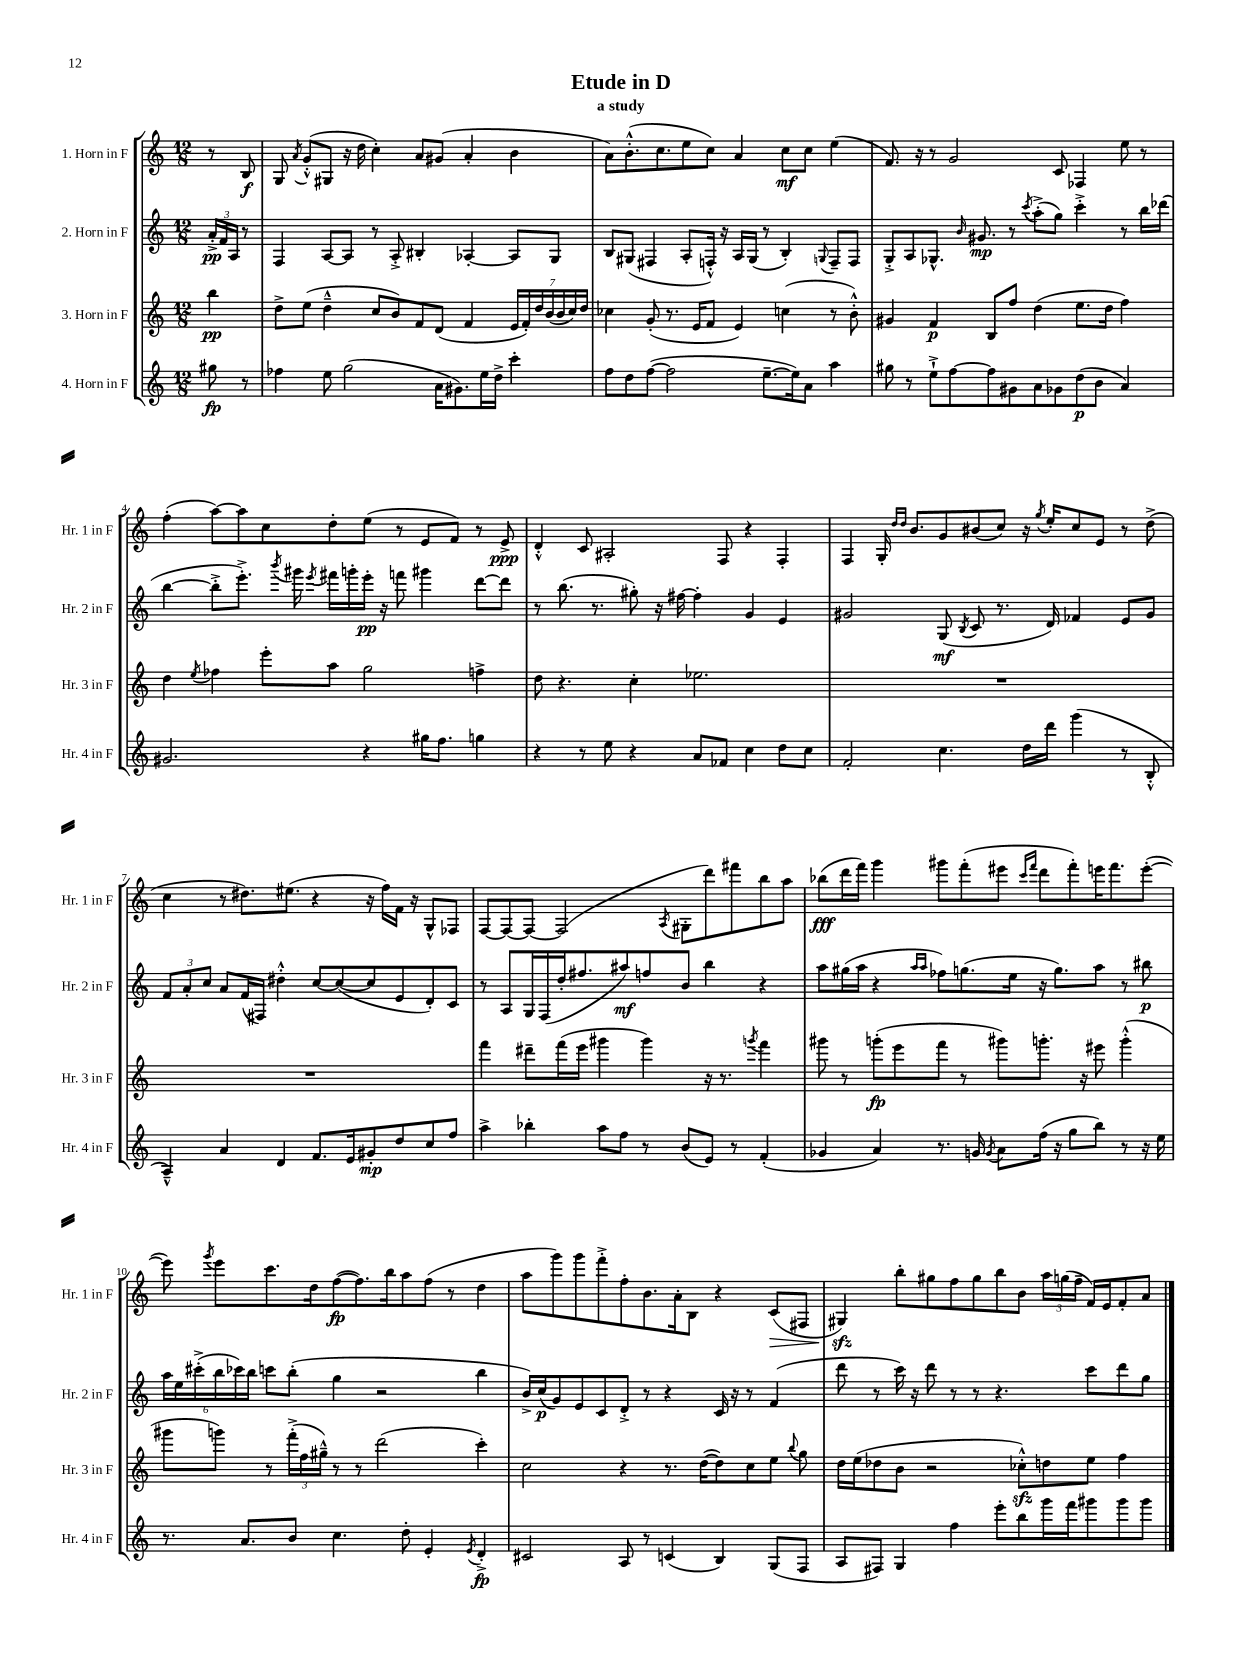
\header { title = "Etude in D" subtitle = "a study" }
<<
\new StaffGroup <<
\new Staff = "s0" \with { instrumentName = "1. Horn in F" shortInstrumentName = "Hr. 1 in F" } {
    \clef treble \key c \major \numericTimeSignature \time 12/8 \partial 4
    \autoBeamOff r8 b8\f |
    g8 \acciaccatura { a'8 } g'8[-.-^( gis8] r16 d''16 c''4-.) a'8[ gis'8]( a'4-. b'4 |
    a'8[) b'8.-.-^( c''8. e''8 c''8]) a'4 c''8[\mf c''8] e''4( |
    f'8.) r16 r8 g'2 c'8 fes4 e''8 r8 |
    f''4-.( a''8[~) a''8 c''8 d''8-. e''8]( r8 e'8[ f'8]) r8 e'8->\ppp |
    d'4-.-^ c'8 ais2-. f8 r4 f4-. |
    f4 g16-. \grace { d''16[ d''16] } b'8.[ g'8 bis'8( c''8]) r16 \acciaccatura { g''8 } e''16[-. c''8 e'8] r8 d''8->( |
    c''4 r8 dis''8.[) eis''8.]( r4 r16 f''16[) f'16] r16 g8[-^ fes8] |
    f8[~ f8~ f8]~ f2( \acciaccatura { a8 } gis8[-. d'''8) fis'''8 b''8 a''8] |
    bes''8[\fff( d'''16 f'''16]) g'''4 gis'''8[ f'''8-.( eis'''8] \grace { c'''16[ f'''16] } d'''8[ f'''8-.) e'''16 f'''8. e'''8]~-.( |
    e'''8) \acciaccatura { g'''8 } e'''8[ c'''8. d''16 f''8~\fp( f''8.) b''16 a''8 f''8]( r8 d''4 |
    a''8[ g'''8) g'''8 f'''8-.-> f''8-. b'8. a'16-. b8] r4 c'8[\>( fis8] |
    gis4\sfz\!) b''8[-. gis''8 f''8 gis''8 b''8 b'8] \tuplet 3/2 { a''16[ g''16( f''16]-- } f'16[) e'16 f'8-. a'8] \bar "|." |
}
\new Staff = "s1" \with { instrumentName = "2. Horn in F" shortInstrumentName = "Hr. 2 in F" } {
    \clef treble \key c \major \numericTimeSignature \time 12/8 \partial 4
    \autoBeamOff \tuplet 3/2 { a'16[-.->\pp f'16 a16] } r8 |
    f4 a8[~ a8] r8 a8-.-> bis4-. aes4~-. aes8[ g8] |
    b8[ gis8]( fis4 a8[-. f16]-.-^) r16 a16[ gis16]( r8 b4-.) \appoggiatura { g8 } f8[-- f8] |
    g8[-.-> a8 ges8.]-^ \grace { b'16 } gis'8.\mp r8 \acciaccatura { c'''8 } a''8[-.->( g''8]) c'''4-.-> r8 b''16[ des'''16]( |
    b''4~ b''8[-.-> e'''8.]-.->) \acciaccatura { b'''8 } gis'''16 \acciaccatura { e'''8 } fis'''16[ g'''16-. e'''16]-.\pp r16 f'''8 gis'''4 d'''8[~ d'''8] |
    r8 b''8.( r8. gis''8-.) r16 fis''16~ fis''4-. g'4 e'4 |
    gis'2 g8\mf( \acciaccatura { b8 } c'8 r8. d'16) fes'4 e'8[ gis'8] |
    \tuplet 3/2 { f'8[ a'8-. c''8] } a'8[ f'16( fis16]) dis''4-.-^ c''8[~ c''8~( c''8 e'8 d'8-.) c'8] |
    r8 a8[ g16 f16( d''16-. fis''8. ais''8\mf) f''8 b'8] b''4 r4 |
    a''8[ gis''16( a''16] r4 \grace { a''16[ a''16] } fes''8[) g''8.( e''16] r16 g''8.[) a''8] r8 bis''8\p |
    \tuplet 6/4 { a''16[ e''16 cis'''16-.->( b''16 ces'''16) b''16] } c'''8[ b''8]-.( g''4 r2 b''4 |
    b'16[->) c''16\p( g'8) e'8 c'8 d'8]-.-> r8 r4 c'16 r16 r8 f'4( |
    d'''8 r8 c'''16) r16 d'''8 r8 r8 r4. c'''8[ d'''8 g''8] \bar "|." |
}
\new Staff = "s2" \with { instrumentName = "3. Horn in F" shortInstrumentName = "Hr. 3 in F" } {
    \clef treble \key c \major \numericTimeSignature \time 12/8 \partial 4
    \autoBeamOff b''4\pp |
    d''8[-> e''8]( d''4---^ c''8[ b'8) f'8 d'8]( f'4 \tuplet 7/4 { e'16[ f'16-.) d''16 b'16( b'16 c''16) d''16] } |
    ces''4 g'8-.( r8. e'16[ f'8] e'4) c''4( r8 b'8-.-^) |
    gis'4 f'4\p b8[ f''8] d''4( e''8.[ d''16] f''4) |
    d''4 \acciaccatura { e''8 } fes''4 e'''8[-. a''8] g''2 f''4-> |
    d''8 r4. c''4-. ees''2. |
    R1. |
    R1. |
    f'''4 dis'''8[-- f'''16( e'''16] gis'''4 gis'''4) r16 r8. \acciaccatura { g'''8 } f'''4 |
    gis'''8 r8 g'''8[-.\fp( e'''8 f'''8] r8 gis'''8[) g'''8.]-. r16 eis'''8 g'''4-.-^( |
    gis'''8[ g'''8]) r8 \tuplet 3/2 { f'''16[-.->( f''16 gis''16]---^) } r8 r8 d'''2( c'''4-.) |
    c''2 r4 r8. d''16[~( d''8) c''8 e''8] \appoggiatura { b''8 } g''8 |
    d''16[ e''16( des''8 b'8] r2 ces''8[-.-^\sfz) d''8 e''8] f''4 \bar "|." |
}
\new Staff = "s3" \with { instrumentName = "4. Horn in F" shortInstrumentName = "Hr. 4 in F" } {
    \clef treble \key c \major \numericTimeSignature \time 12/8 \partial 4
    \autoBeamOff gis''8\fp r8 |
    fes''4 e''8 g''2( a'16[ gis'8.) e''16 d''16]-> c'''4-. |
    f''8[ d''8 f''8]~( f''2 e''8.[~-- e''16) a'8] a''4 |
    gis''8 r8 e''8[-!-> f''8~ f''8 gis'8 a'8 ges'8 d''8\p( b'8] a'4) |
    gis'2. r4 gis''16[ f''8.] g''4 |
    r4 r8 e''8 r4 a'8[ fes'8] c''4 d''8[ c''8] |
    f'2-. c''4. d''16[ d'''16] g'''4( r8 b8-.-^ |
    a4---^) a'4 d'4 f'8.[ e'16 gis'8-.\mp d''8 c''8 f''8] |
    a''4-> bes''4-. a''8[ f''8] r8 b'8[( e'8]) r8 f'4-.( |
    ges'4 a'4) r8. g'16 \acciaccatura { g'8 } a'8[ f''16]( r16 g''8[ b''8]) r8 r16 e''16 |
    r8. a'8.[ b'8] c''4. d''8-. e'4-. \acciaccatura { e'8 } d'4-.->\fp |
    cis'2 a8 r8 c'4( b4) g8[( f8] |
    a8[ fis8]) g4 f''4 e'''8[-. b''8 g'''16 f'''16 gis'''8 gis'''8 gis'''8] \bar "|." |
}
>>
>>
